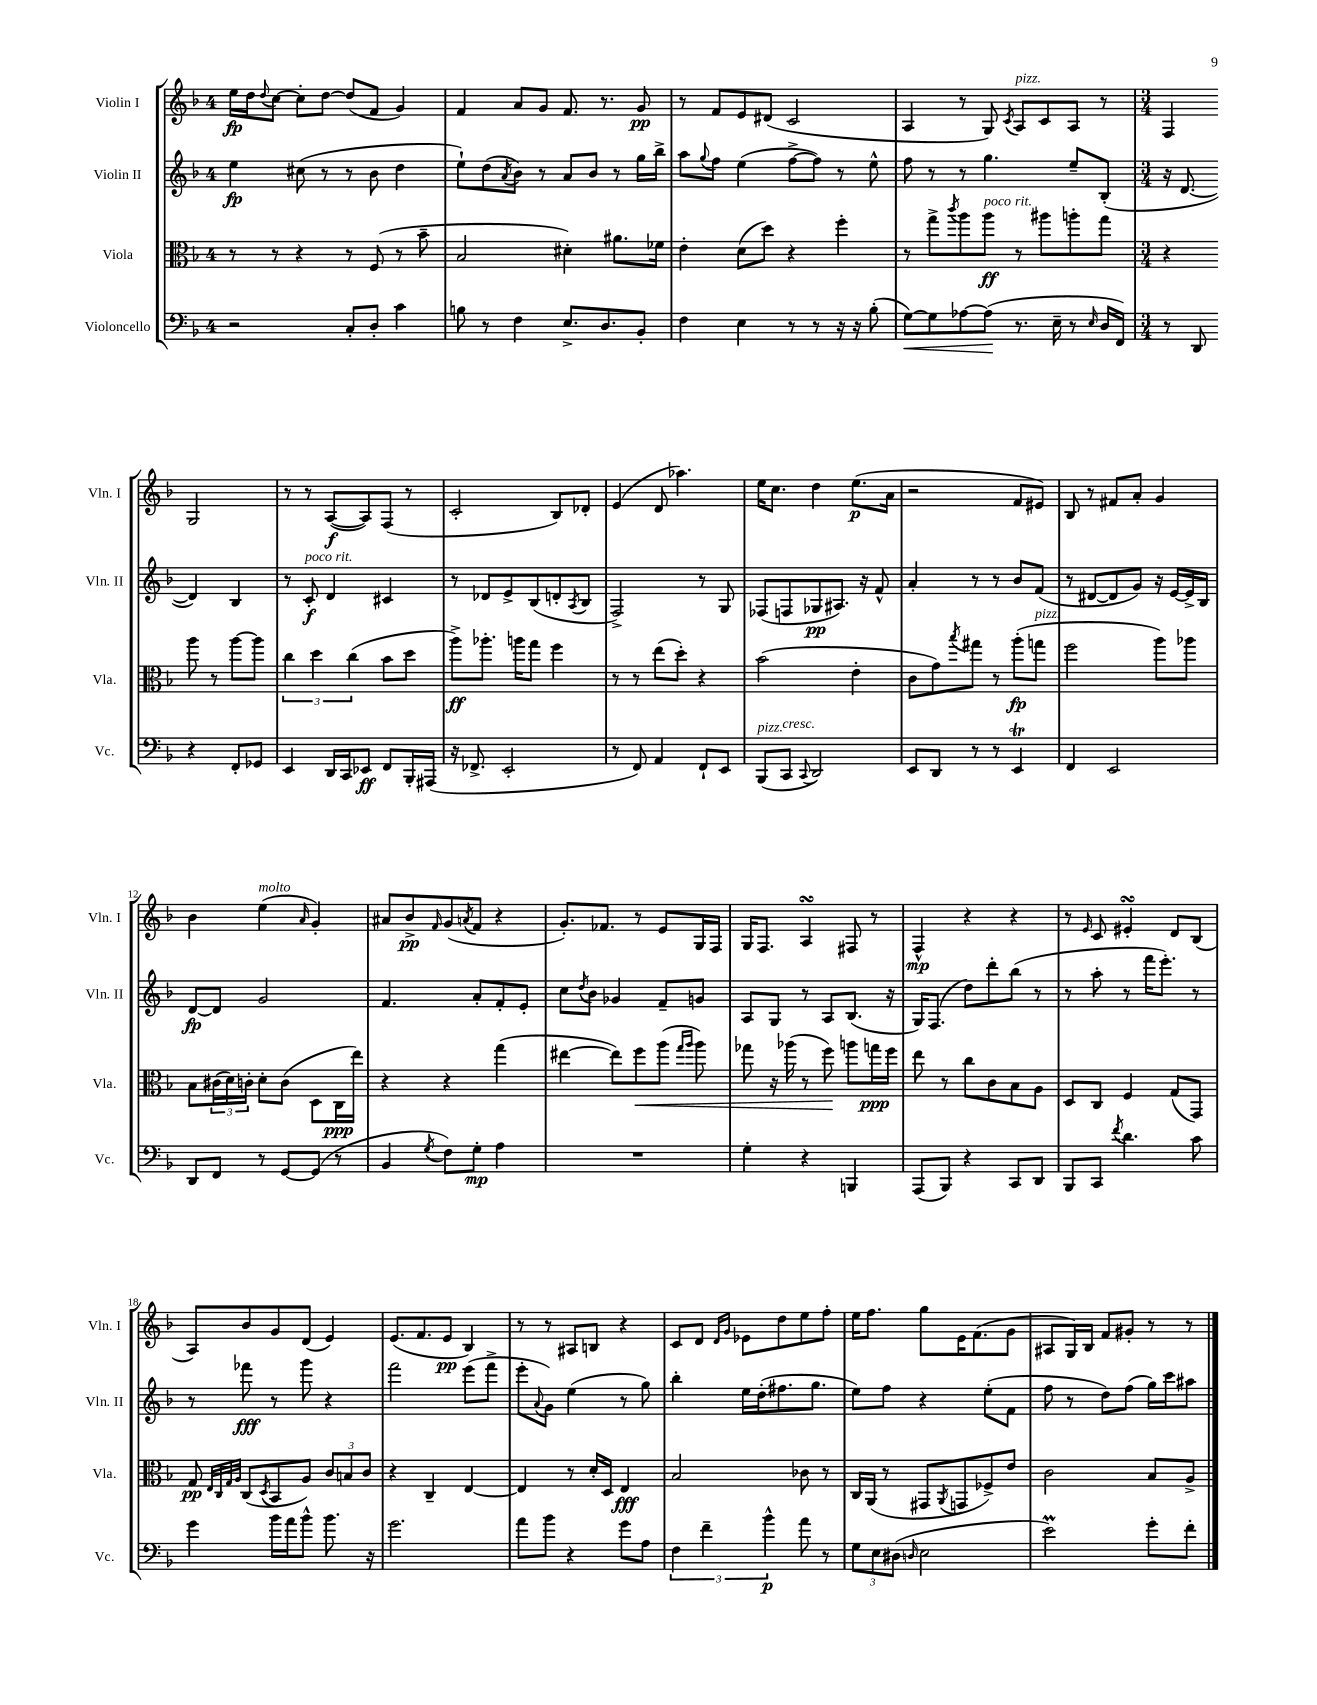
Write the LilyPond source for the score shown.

<<
\new StaffGroup <<
\new Staff = "s0" \with { instrumentName = "Violin I" shortInstrumentName = "Vln. I" } {
    \clef treble \key f \major \once \override Staff.TimeSignature.style = #'single-digit \time 4/4
    e''16\fp d''16 \appoggiatura { d''8 } c''8~ c''8-. d''8~ d''8( f'8 g'4) |
    f'4 a'8 g'8 f'8. r8. g'8\pp |
    r8 f'8 e'8 dis'8( c'2 |
    a4 r8 g8) \acciaccatura { c'8 } a8^\markup { \italic "pizz." } c'8 a8 r8 |
    \numericTimeSignature \time 3/4 f4 g2 |
    r8 r8 a8~\f( a8) f8( r8 |
    c'2-. bes8) des'8-. |
    e'4( d'8 aes''4.) |
    e''16 c''8. d''4 e''8.\p( a'16 |
    r2 f'8 eis'8) |
    bes8 r8 fis'8 a'8-. g'4 |
    bes'4 e''4^\markup { \italic "molto" }( \grace { a'16 } g'4-.) |
    ais'8 bes'8->\pp \grace { f'16 } g'8( \acciaccatura { a'8 } f'8 r4 |
    g'8.-.) fes'8. r8 e'8 g16 f16 |
    g16 f8. a4\turn fis8 r8 |
    f4-^\mp r4 r4 |
    r8 \grace { e'16 } c'8 eis'4-.\turn d'8 bes8( |
    a8) bes'8 g'8 d'8( e'4) |
    e'8.( f'8. e'8\pp bes4) |
    r8 r8 ais8 b8 r4 |
    c'8 d'8 \grace { d'16 g'16 } ees'8 d''8 e''8 f''8-. |
    e''16 f''8. g''8 e'16 f'8.( g'8 |
    ais8 g16) bes16 f'8 gis'8-. r8 r8 \bar "|." |
}
\new Staff = "s1" \with { instrumentName = "Violin II" shortInstrumentName = "Vln. II" } {
    \clef treble \key f \major \once \override Staff.TimeSignature.style = #'single-digit \time 4/4
    e''4\fp cis''8( r8 r8 bes'8 d''4 |
    e''8-!) d''8( \acciaccatura { a'8 } bes'8) r8 a'8 bes'8 r8 g''16 bes''16-> |
    a''8 \appoggiatura { g''8 } f''8 e''4( f''8~-> f''8) r8 e''8-^ |
    f''8 r8 r8 g''4. e''8-- bes8-.( |
    \numericTimeSignature \time 3/4 r16 d'8.~ d'4) bes4 |
    r8 c'8-.\f^\markup { \italic "poco rit." } d'4 cis'4 |
    r8 des'8 e'8-> bes8( d'8-. \acciaccatura { a8 } bes8 |
    f2->) r8 g8 |
    fes8( f8 ges8\pp ais8.) r16 f'8-^ |
    a'4-. r8 r8 bes'8 f'8( |
    r8 dis'8~ dis'8 g'8) r16 e'16~ e'16-> bes16 |
    d'8~\fp d'8 g'2 |
    f'4. a'8-. f'8-. e'8-. |
    c''8 \acciaccatura { d''8 } bes'8 ges'4 f'8-- g'8 |
    a8 g8 r8 a8 bes8.( r16 |
    g16) f8.( d''8) d'''8-. bes''8( r8 |
    r8 a''8-. r8 f'''16 e'''8.-.) r8 |
    r8 fes'''8\fff r8 g'''8 r4 |
    f'''2 e'''8( f'''8-> |
    e'''8-. \appoggiatura { a'8 } g'8) e''4( r8 g''8) |
    bes''4-. e''16 d''16-.( fis''8. g''8. |
    e''8) f''8 r4 e''8-.( f'8 |
    f''8 r8 d''8) f''8( g''16) c'''16 ais''8 \bar "|." |
}
\new Staff = "s2" \with { instrumentName = "Viola" shortInstrumentName = "Vla." } {
    \clef alto \key f \major \once \override Staff.TimeSignature.style = #'single-digit \time 4/4
    r8 r8 r4 r8 f8( r8 bes'8-- |
    bes2 dis'4-.) ais'8. fes'16 |
    e'4-. d'8( d''8) r4 f''4-. |
    r8 g''8-> \acciaccatura { c'''8 } a''8 a''8\ff^\markup { \italic "poco rit." } r8 ais''8 a''8-. g''8 |
    \numericTimeSignature \time 3/4 r4 a''8 r8 a''8~ a''8 |
    \tuplet 3/2 { c''4 d''4 c''4( } bes'8 d''8 |
    a''8->\ff) aes''8.-. a''16 g''8 f''4 |
    r8 r8 e''8( d''8-.) r4 |
    bes'2( e'4-. |
    c'8 g'8) \acciaccatura { bes''8 } gis''8 r8 a''8-.\fp( g''8^\markup { \italic "pizz." } |
    f''2 a''8) aes''8 |
    bes8 \tuplet 3/2 { cis'16( d'16) c'16-. } d'8-. c'8( d8 c16\ppp e''16) |
    r4 r4 g''4( |
    eis''4~ eis''8) f''8\< a''8( \grace { g''16 a''16 } a''8) |
    ges''8 r16 aes''16( r8 f''8\!) a''8 g''16\ppp f''16 |
    e''8 r8 c''8 c'8 bes8 a8 |
    d8 c8 f4 g8( g,8) |
    g8\pp \grace { e32 c32 g32 a32 } c8( \acciaccatura { d8 } bes,8 a8) \tuplet 3/2 { c'8 b8 c'8 } |
    r4 c4-- e4~ |
    e4 r8 d'16-. d16 e4\fff |
    bes2 ces'8 r8 |
    c16 a,16( r8 gis,8 \acciaccatura { a,8 } g,8 fes8->) e'8 |
    c'2 bes8 a8-> \bar "|." |
}
\new Staff = "s3" \with { instrumentName = "Violoncello" shortInstrumentName = "Vc." } {
    \clef bass \key f \major \once \override Staff.TimeSignature.style = #'single-digit \time 4/4
    r2 c8-. d8-. c'4 |
    b8 r8 f4 e8.-> d8. bes,8-. |
    f4 e4 r8 r8 r16 r16 bes8-.( |
    g8~\<) g8 aes8~ aes8\!( r8. e16-- r8 \grace { e16 } d16 f,16) |
    \numericTimeSignature \time 3/4 r8 d,8 r4 f,8-. ges,8 |
    e,4 d,16 c,16 ees,8\ff f,8 bes,,16-. ais,,16( |
    r16 fes,8.-> e,2-. |
    r8 f,8) a,4 f,8-! e,8 |
    bes,,8^\markup { \italic "pizz." }( c,8^\markup { \italic "cresc." } \appoggiatura { c,8 } d,2) |
    e,8 d,8 r8 r8 e,4\trill |
    f,4 e,2 |
    d,8 f,8 r8 g,8~ g,8( r8 |
    bes,4 \acciaccatura { g8 } f8) g8-.\mp a4 |
    R2. |
    g4-. r4 b,,4 |
    a,,8( bes,,8) r4 c,8 d,8 |
    bes,,8 c,8 \acciaccatura { f'8 } d'4. c'8 |
    g'4 bes'16 a'16 bes'8-^ bes'8. r16 |
    g'2. |
    a'8 bes'8 r4 g'8 a8 |
    \tuplet 3/2 { f4 f'4-- bes'4-^\p } a'8 r8 |
    \tuplet 3/2 { g8 e8 dis8( } \grace { d16 } e2 |
    e'2\prall) g'8-. f'8-. \bar "|." |
}
>>
>>
